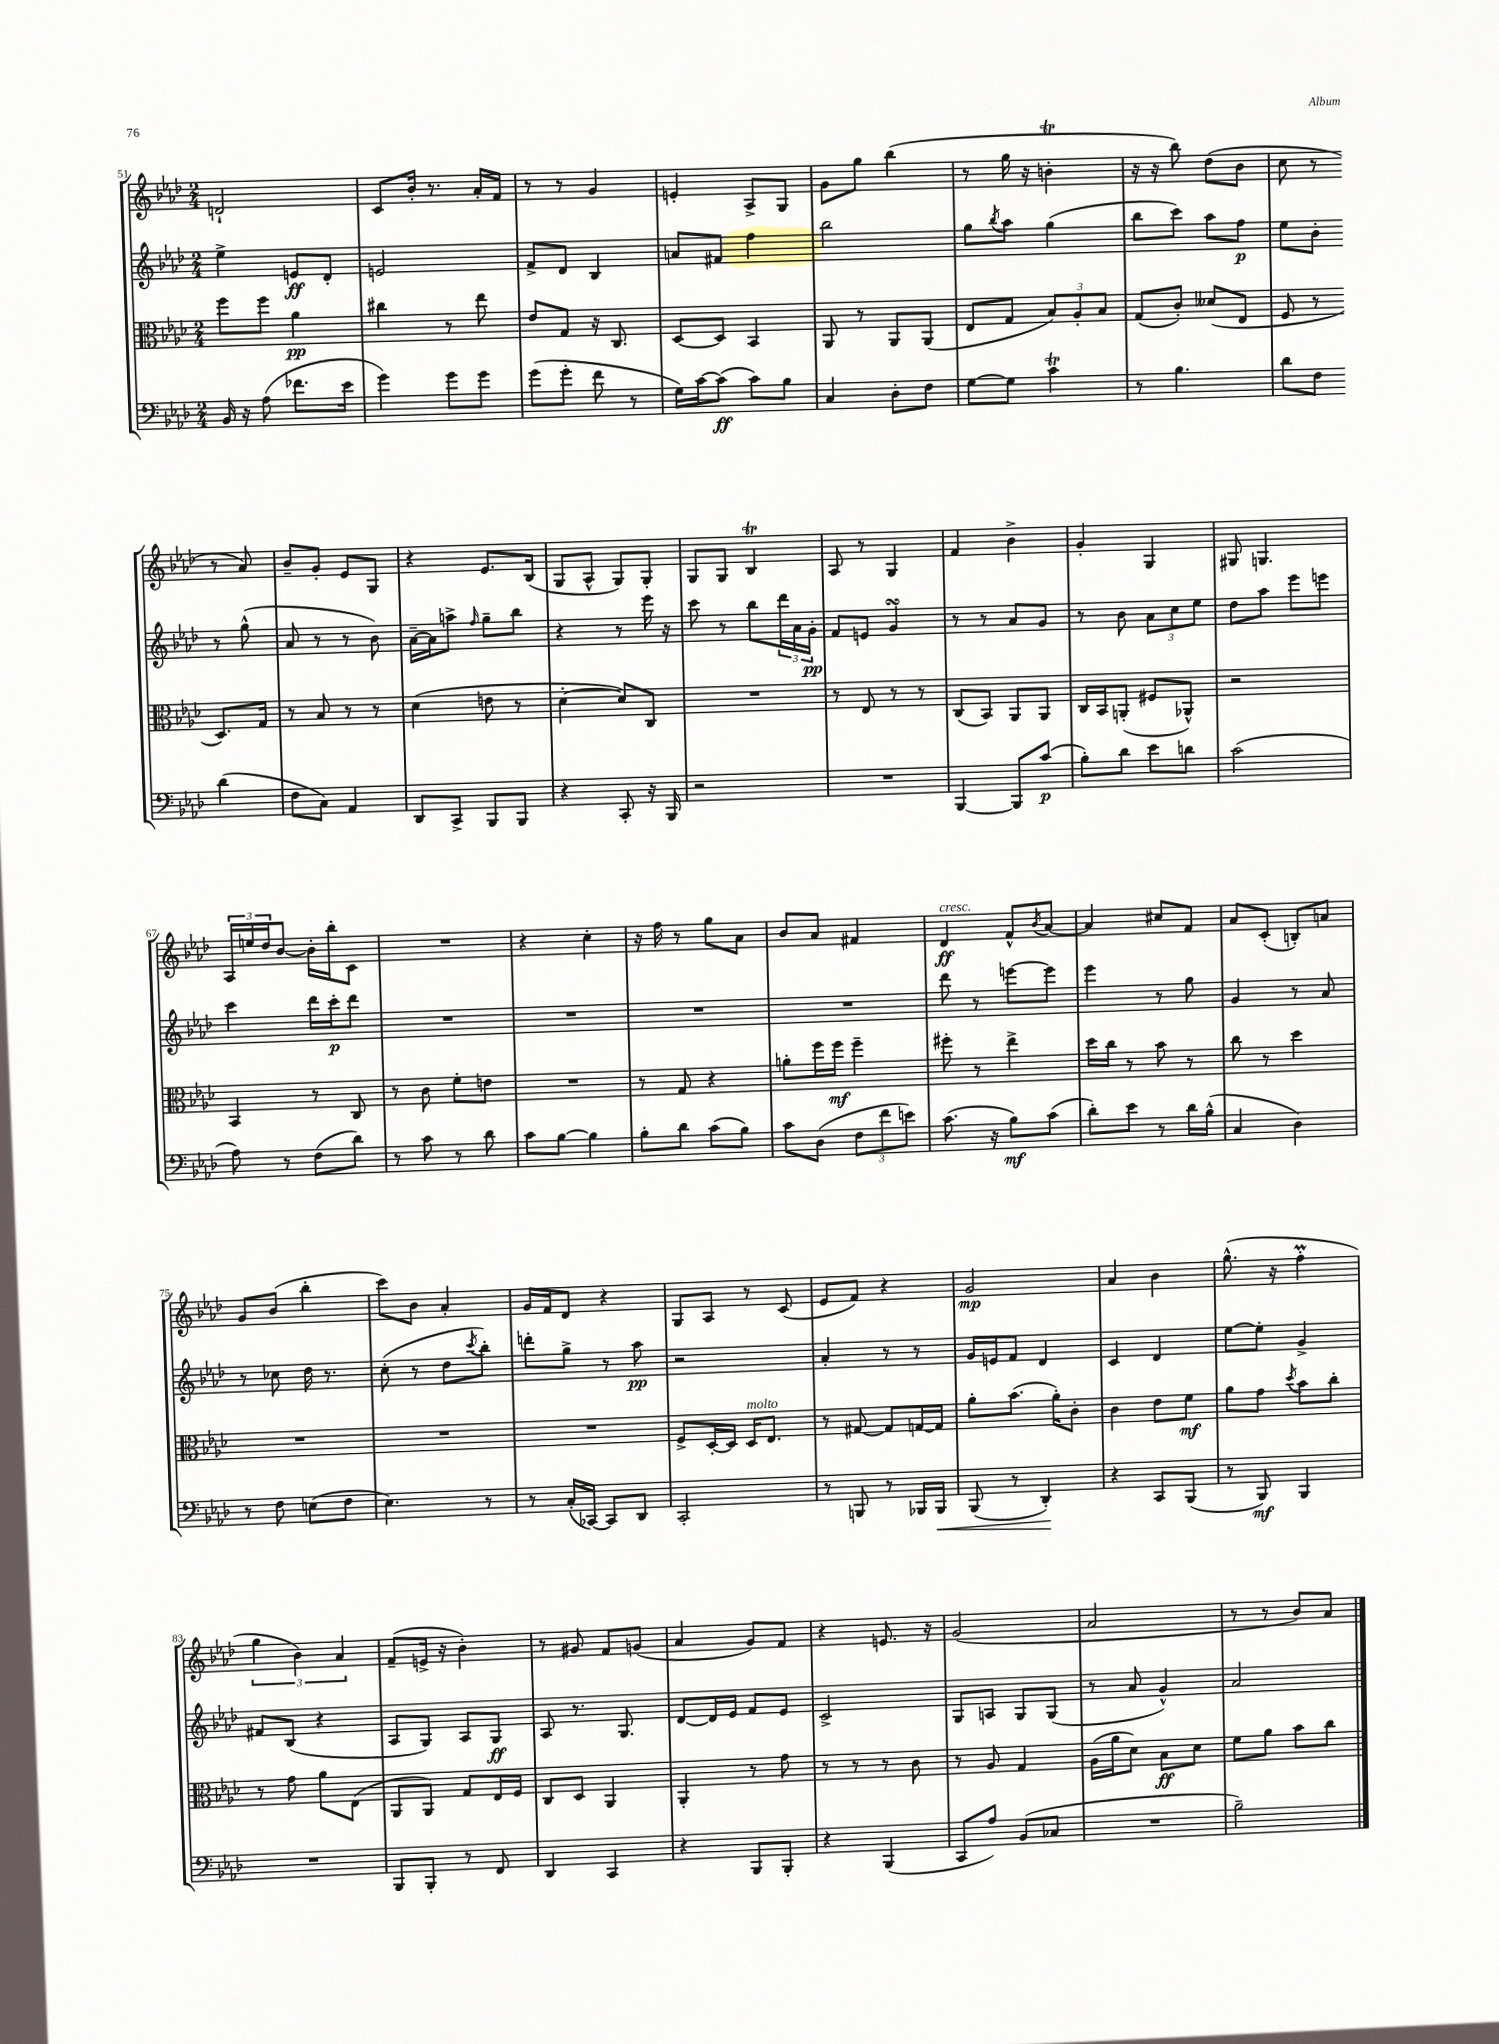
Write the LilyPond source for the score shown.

<<
\new StaffGroup <<
\new Staff = "s0" {
    \clef treble \key aes \major \numericTimeSignature \time 2/4
    d'2-! |
    c'8 bes'16-. r8. aes'16-. f'16 |
    r8 r8 g'4 |
    e'4-. aes8-> g8 |
    g'8 g''8 bes''4( |
    r8 g''16 r16 b'4-.\trill |
    r16 r16 bes''8) des''8( bes'8 |
    c''8 r8 r8 aes'8) |
    bes'8-- g'8-. ees'8 g8 |
    r4 ees'8. bes16( |
    g8 aes8-^ g8) g8-. |
    g8 g8 bes4\trill |
    aes8 r8 g4 |
    f'4 bes'4-> |
    g'4-. g4 |
    gis8 g4. |
    \tuplet 3/2 { aes16 e''16 des''16 } bes'8~ bes'16-. bes''16-. c'8 |
    R2 |
    r4 c''4-. |
    r16 f''16 r8 g''8 aes'8 |
    bes'8 aes'8 fis'4 |
    des'4\ff^\markup { \italic "cresc." } f'8-^ \acciaccatura { bes'8 } aes'8~ |
    aes'4 cis''8 f'8 |
    aes'8 c'8-.( b8-.) a'8 |
    g'8 bes'8( bes''4-. |
    c'''8) bes'8 aes'4-. |
    g'16 f'16 des'8 r4 |
    g8 aes8 r8 c'8( |
    ees'8 f'8) r4 |
    g'2\mp |
    aes'4 bes'4 |
    g''8.-^( r16 f''4-.\prall |
    \tuplet 3/2 { g''4 bes'4) aes'4 } |
    f'8--( e'16-> r16 bes'4-.) |
    r8 gis'8 f'8 g'8( |
    aes'4 g'8) f'8 |
    r4 e'8. r16 |
    g'2( |
    aes'2 |
    r8 r8 bes'8) aes'8 \bar "|." |
}
\new Staff = "s1" {
    \clef treble \key aes \major \numericTimeSignature \time 2/4
    ees''4-> e'8\ff des'8-. |
    e'2 |
    f'8-> des'8 bes4 |
    a'8 fis'8 f''4 |
    bes''2 |
    g''8 \acciaccatura { bes''8 } aes''8 g''4( |
    bes''8 c'''8) aes''8 f''8\p |
    ees''8 bes'8-. r8 g''8-^( |
    aes'8 r8 r8 bes'8) |
    aes'16~-- aes'16 a''8-> \grace { f''16 } g''8-- bes''8 |
    r4 r8 ees'''16 r16 |
    c'''8 r8 bes''8 \tuplet 3/2 { des'''16 aes'16 g'16-.\pp } |
    f'8 e'8 g'4\turn |
    r8 r8 aes'8 g'8 |
    r8 bes'8 \tuplet 3/2 { aes'8 c''8 ees''8 } |
    des''8 aes''8 ees'''8 e'''8 |
    c'''4 des'''16 c'''16-.\p des'''8 |
    R2 |
    R2 |
    R2 |
    R2 |
    des'''8 r8 e'''8~ e'''8 |
    ees'''4 r8 g''8 |
    g'4 r8 aes'8 |
    r8 ces''8 des''16 r8. |
    c''8-.( r8 des''8 \acciaccatura { c'''8 } bes''8-.) |
    d'''8-. g''8-> r8 aes''8\pp |
    r2 |
    aes'4-. r8 r8 |
    g'16 e'16 f'8 des'4 |
    c'4 des'4 |
    ees''8~ ees''8-. g'4-> |
    fis'8 bes8( r4 |
    aes8 g8) aes8 g8\ff |
    aes8 r8. g8. |
    des'8~ des'16 ees'16 f'8 ees'8 |
    c'2-> |
    g8 a8 g8 g8( |
    r8 aes'8 g'4-^) |
    aes'2 \bar "|." |
}
\new Staff = "s2" {
    \clef alto \key aes \major \numericTimeSignature \time 2/4
    f''8 f''8 aes'4\pp |
    cis''4 r8 ees''8 |
    ees'8 g8 r16 c8. |
    des8~ des8 bes,4 |
    aes,8 r8 aes,8 aes,8( |
    ees8 g8 \tuplet 3/2 { bes8) aes8-. bes8 } |
    g8( c'8-.) deses'8( ees8 |
    f8 r8 des8.) g16 |
    r8 bes8 r8 r8 |
    des'4( e'8 r8 |
    des'4~-. des'8) c8 |
    R2 |
    r8 ees8 r8 r8 |
    c8( bes,8) aes,8 aes,8 |
    c16 bes,16 a,8-.( fis8 aes,8-^) |
    r2 |
    bes,4 r8 c8 |
    r8 c'8 f'8-. e'8 |
    R2 |
    r8 g8 r4 |
    a'8-. f''16 f''16\mf f''4-- |
    fis''8-. r8 ees''4-> |
    des''16 c''16 r8 bes'8 r8 |
    c''8 r8 des''4 |
    R2 |
    R2 |
    R2 |
    f8-> des16~-. des16 des16^\markup { \italic "molto" } ees8. |
    r8 gis8~ gis8 g16~ g16 |
    aes'8-. bes'8.( aes'16-.) c'8-. |
    c'4 ees'8 f'8\mf |
    aes'8 g'8 \acciaccatura { des''8 } bes'8 c''8-. |
    r8 g'8 aes'8 ees8( |
    aes,8 aes,8) g8 ees16 f16 |
    c8 des8 aes,4 |
    aes,4-. r8 g'8 |
    r8 r8 r8 c'8 |
    r8 aes8 g4 |
    aes16( aes'16 des'8) bes8\ff des'8 |
    f'8 aes'8 bes'8 c''8 \bar "|." |
}
\new Staff = "s3" {
    \clef bass \key aes \major \numericTimeSignature \time 2/4
    bes,16 r16 aes8( fes'8. ees'16 |
    g'4) g'8 g'8 |
    g'8( g'8-. f'8 r8 |
    g16) c'16~ c'8\ff( c'8) bes8 |
    c4 des8-. f8 |
    g8~ g8 c'4\trill |
    r8 bes4. |
    des'8 f8 des'4( |
    f8 c8) aes,4 |
    des,8 c,8-> bes,,8 bes,,8 |
    r4 c,8-. r16 bes,,16 |
    r2 |
    R2 |
    bes,,4~ bes,,8 c'8\p( |
    bes8-.) des'8 ees'8 d'8 |
    c'2( |
    aes8) r8 f8( des'8) |
    r8 c'8 r8 des'8 |
    c'8 bes8~ bes4 |
    bes8-. des'8 c'8( bes8) |
    c'8 des8( \tuplet 3/2 { f8 f'8 e'8) } |
    c'8.( r16 bes8\mf) c'8( |
    des'8-.) ees'8 r8 des'16 bes16-^( |
    c4 des4) |
    r8 f8 e8( f8 |
    ees4.) r8 |
    r8 c16-.( ces,16~) ces,8 des,8 |
    c,2-. |
    r8 b,,8 r8 bes,,16 bes,,16\< |
    bes,,8( r8 des,4-.\!) |
    r4 c,8 bes,,8( |
    r8 bes,,8\mf) bes,,4 |
    R2 |
    bes,,8 bes,,8-. r8 f,8 |
    des,4 c,4 |
    r4 bes,,8 bes,,8-. |
    r4 bes,,4( |
    c,8 aes8) bes,8( ces8 |
    R2 |
    bes2--) \bar "|." |
}
>>
>>
\layout { \context { \Score currentBarNumber = #51 } }
